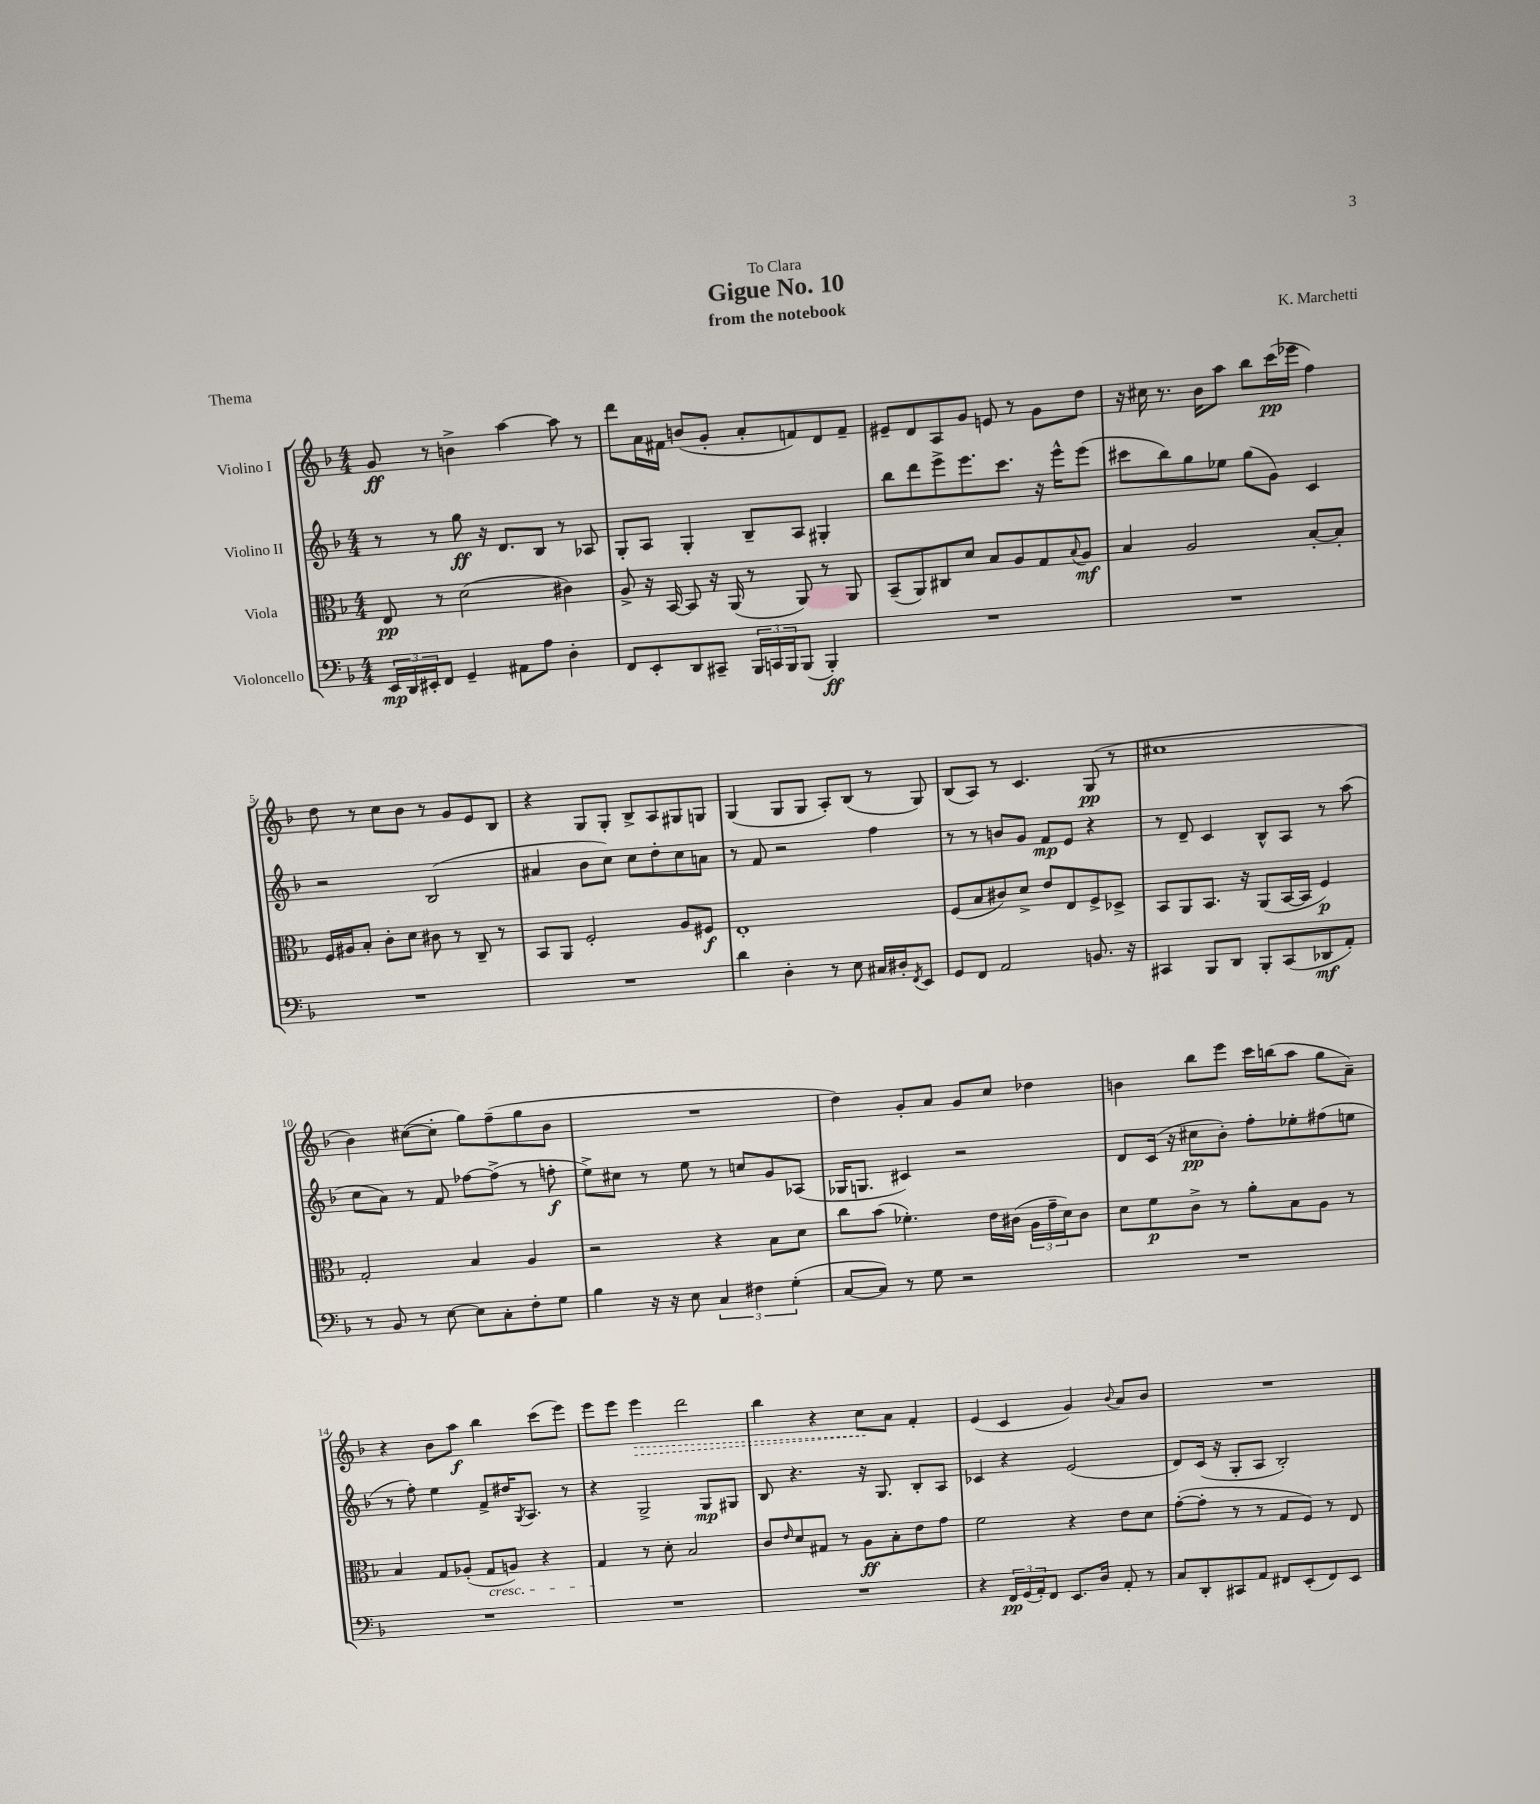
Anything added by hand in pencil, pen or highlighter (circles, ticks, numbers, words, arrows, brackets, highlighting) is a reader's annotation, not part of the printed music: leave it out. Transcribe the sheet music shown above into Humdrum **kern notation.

**kern	**dynam	**kern	**dynam	**kern	**dynam	**kern	**dynam
*part4	*part4	*part3	*part3	*part2	*part2	*part1	*part1
*staff4	*staff4	*staff3	*staff3	*staff2	*staff2	*staff1	*staff1
*I"Violoncello	*	*I"Viola	*	*I"Violino II	*	*I"Violino I	*
*clefF4	*	*clefC3	*	*clefG2	*	*clefG2	*
*k[b-]	*	*k[b-]	*	*k[b-]	*	*k[b-]	*
*M4/4	*	*M4/4	*	*M4/4	*	*M4/4	*
=1	=1	=1	=1	=1	=1	=1	=1
24EE/LL	mp	8E/	pp	8r	.	8g/	ff
24DD/	.	.	.	.	.	.	.
24EE#X'/J	.	.	.	.	.	.	.
8FF/J	.	8r	.	8r	.	8r	.
4GG~/	.	(2d\	.	8gg\	ff	4bn^\	.
.	.	.	.	16r	.	.	.
.	.	.	.	8.d/L	.	.	.
8AA#X\L	.	.	.	.	.	[4aa\	.
8A\J	.	.	.	8B-/J	.	.	.
4D'\	.	4c#X\)	.	8r	.	8aa\]	.
.	.	.	.	8A-X/	.	8r	.
=2	=2	=2	=2	=2	=2	=2	=2
8FF/L	.	8A^/	.	8G'/L	.	8ddd\L	.
8EE'/	.	16r	.	8A/J	.	16a\L	.
.	.	[16BB-/	.	.	.	16f#X\JJ	.
8DD/	.	8BB-/]	.	4G'/	.	(8bn/L	.
8CC#X~/J	.	16r	.	.	.	8g'/J	.
.	.	(16AA/	.	.	.	.	.
24BBB-/LL	.	8r	.	8B-~/L	.	8a'/L	.
24CCn/	.	.	.	.	.	.	.
24BBB-/J	.	.	.	.	.	.	.
(8BBB-/J	.	8AA/)	.	8A/J	.	8fn/)	.
4BBB-'/)	ff	8r	.	4G#X'/	.	8d/	.
.	.	8AA/	.	.	.	8f~/J	.
=3	=3	=3	=3	=3	=3	=3	=3
1r	.	(8BB-~/L	.	8bb-\L	.	8e#X~/L	.
.	.	8AA/)	.	8ddd\	.	8d/	.
.	.	8C#X/	.	8eee^\	.	8A/	.
.	.	8d/J	.	8.eee\	.	8g/J	.
.	.	8B-/L	.	.	.	8en/	.
.	.	.	.	8.ccc\J	.	.	.
.	.	8A/	.	.	.	8r	.
.	.	8G/	.	16r	.	8g\L	.
.	.	.	.	16eee^^\KL	.	.	.
.	.	8qqB-/	.	.	.	.	.
.	.	8A/J	mf	(8eee\J	.	8dd\J	.
=4	=4	=4	=4	=4	=4	=4	=4
1r	.	4B-/	.	8ccc#X\L	.	16r	.
.	.	.	.	.	.	16cc#X\	.
.	.	.	.	8bb-\)	.	8.r	.
.	.	2A/	.	8gg\	.	.	.
.	.	.	.	.	.	16b-\KL	.
.	.	.	.	8ee-X\J	.	8aa\J	.
.	.	.	.	(8gg\L	.	8bb-\L	.
.	.	.	.	8g\J)	.	(16ccc\L	pp
.	.	.	.	.	.	16eee-X\JJ	.
.	.	[8B-'/L	.	4c/	.	4ff\)	.
.	.	8B-'/J]	.	.	.	.	.
!!LO:LB:g=z
=5	=5	=5	=5	=5	=5	=5	=5
1r	.	16F/LL	.	2r	.	8dd\	.
.	.	16A#X/J	.	.	.	.	.
.	.	8B-'/J	.	.	.	8r	.
.	.	8c'\L	.	.	.	8cc\L	.
.	.	8d\J	.	.	.	8b-\J	.
.	.	8c#X\	.	(2B-/	.	8r	.
.	.	8r	.	.	.	8g/L	.
.	.	8C~/	.	.	.	8e/	.
.	.	8r	.	.	.	8B-/J	.
=6	=6	=6	=6	=6	=6	=6	=6
1r	.	8BB-/L	.	4a#X/	.	4r	.
.	.	8AA/J	.	.	.	.	.
.	.	2F'/	.	8b-\L	.	8G/L	.
.	.	.	.	8cc\J)	.	8G'/J	.
.	.	.	.	8cc\L	.	8B-^/L	.
.	.	.	.	8dd'\	.	8A/	.
.	.	8A/L	.	8cc\	.	8G#X/	.
.	.	8F#X/J	f	8an\J	.	8Gn/J	.
=7	=7	=7	=7	=7	=7	=7	=7
4d\	.	1E'	.	8r	.	(4G/	.
.	.	.	.	8f/	.	.	.
4D'\	.	.	.	2r	.	8G/L	.
.	.	.	.	.	.	8G/J	.
8r	.	.	.	.	.	8A'/L)	.
8E\	.	.	.	.	.	(8B-/J	.
16C#X/LL	.	.	.	4ff\	.	8r	.
16D#X'/J	.	.	.	.	.	.	.
8qFF/	.	.	.	.	.	.	.
8EE/J	.	.	.	.	.	8G/)	.
=8	=8	=8	=8	=8	=8	=8	=8
8GG/L	.	(8F/L	.	8r	.	(8B-/L	.
8FF/J	.	8B-/	.	8r	.	8A/J)	.
2AA/	.	8c#X/)	.	8bn/L	.	8r	.
.	.	8d^/J	.	8g/J	.	4.c/	.
.	.	8e/L	.	8f/L	mp	.	.
.	.	8E/	.	8e/J	.	.	.
8.BBn/	.	8F^/	.	4r	.	(8G/	pp
.	.	8D-X^/J	.	.	.	8r	.
16r	.	.	.	.	.	.	.
=9	=9	=9	=9	=9	=9	=9	=9
4CC#X/	.	8BB-/L	.	8r	.	1cc#X	.
.	.	8AA/	.	8d~/	.	.	.
8BBB-/L	.	8.BB-/J	.	4c/	.	.	.
8DD/J	.	.	.	.	.	.	.
.	.	16r	.	.	.	.	.
8BBB-'/L	.	(8AA/L	.	8B-^^/L	.	.	.
(8CC#/	.	[16BB-/L	.	8A/J	.	.	.
.	.	16BB-/JJ]	.	.	.	.	.
8DD-X/	mf	4F/)	p	8r	.	.	.
8AA'/J)	.	.	.	(8aa\	.	.	.
!!LO:LB:g=z
=10	=10	=10	=10	=10	=10	=10	=10
8r	.	2G'/	.	8cc\L	.	4b-\)	.
8BB-/	.	.	.	8a\J)	.	.	.
8r	.	.	.	8r	.	([8cc#X\L	.
[8E\	.	.	.	8f/	.	8cc#'\J]	.
8E\L]	.	4B-/	.	[8ff-X\L	.	8gg\L)	.
8C'\	.	.	.	(8ff-^\J]	.	(8ff~\	.
8F'\	.	4A/	.	8r	.	8gg\	.
8G\J	.	.	.	8ffn'\	f	8b-\J	.
=11	=11	=11	=11	=11	=11	=11	=11
4B-\	.	2r	.	8ee^\L)	.	1r	.
.	.	.	.	8cc#X\J	.	.	.
16r	.	.	.	8r	.	.	.
16r	.	.	.	.	.	.	.
8E\	.	.	.	8ee\	.	.	.
6C/	.	4r	.	8r	.	.	.
.	.	.	.	8ccn/L	.	.	.
6F#X\	.	.	.	.	.	.	.
.	.	8B-\L	.	8g/	.	.	.
(6G'\	.	.	.	.	.	.	.
.	.	8d\J	.	(8A-X/J	.	.	.
=12	=12	=12	=12	=12	=12	=12	=12
[8C/L	.	8cc\L	.	16G-X/KL	.	4dd\)	.
.	.	.	.	8.Gn/J	.	.	.
8C/J])	.	(8b-\J	.	.	.	.	.
8r	.	4.f-X'\)	.	4c#X/)	.	8g'/L	.
8G\	.	.	.	.	.	8a/J	.
2r	.	.	.	2r	.	8g/L	.
.	.	16e\LL	.	.	.	8cc/J	.
.	.	(16c#X\JJ	.	.	.	.	.
.	.	24A\LL	.	.	.	4dd-X\	.
.	.	24g~\	.	.	.	.	.
.	.	24d\J)	.	.	.	.	.
.	.	8c#\J	.	.	.	.	.
=13	=13	=13	=13	=13	=13	=13	=13
1r	.	8d\L	.	8d/L	.	4bn\	.
.	.	8f\	p	(16c/Jk	.	.	.
.	.	.	.	16r	.	.	.
.	.	8c^\J	.	8cc#X\L	pp	8bb-\L	.
.	.	8r	.	8b-'\J)	.	8eee\J	.
.	.	8a'\L	.	8ff'\L	.	16ccc\LL	.
.	.	.	.	.	.	(16bbn\J	.
.	.	8B-\	.	8ee-X'\	.	8aa\J	.
.	.	8A\J	.	(8ff#X\	.	8gg\L	.
.	.	8r	.	8een\J	.	8a~\J)	.
!!LO:LB:g=z
=14	=14	=14	=14	=14	=14	=14	=14
1r	.	4B-/	.	8r	.	4r	.
.	.	.	.	8ff'\)	.	.	.
.	.	8G/L	.	4ee\	.	8b-\L	.
.	.	(8A-X'/J	.	.	.	8aa\J	f
!	!	!LO:TX:b:i:t=cresc.	!	!	!	!	!
.	.	8G/L	.	8f^/L	.	4bb-\	.
.	.	8An/J)	.	16dd#X/K	.	.	.
.	.	.	.	8qG/	.	.	.
.	.	.	.	8.A/J	.	.	.
.	.	4r	.	.	.	(8ccc\L	.
.	.	.	.	8r	.	8eee\J)	.
=15	=15	=15	=15	=15	=15	=15	=15
1r	.	4G/	.	4r	.	8eee\L	.
.	.	.	.	.	.	8eee\J	.
!	!	!	!	!	!	!	!LO:HP:b
.	.	8r	.	2G^/	.	4eee\	>
.	.	8d'\	.	.	.	.	.
.	.	2B-/	.	.	.	2ddd\	.
.	.	.	.	8G/L	mp	.	.
.	.	.	.	8G#X/J	.	.	.
=16	=16	=16	=16	=16	=16	=16	=16
1r	.	8c/L	.	8B-/	.	4bb-\	.
.	.	16qqe/	.	.	.	.	.
.	.	8d/	.	4.r	.	.	.
.	.	8G#X/J	.	.	.	4r	.
.	.	8r	.	.	.	.	.
.	.	8A\L	ff	16r	.	8cc\L	.
.	.	.	.	8.G/	.	.	.
.	.	8B-'\	.	.	.	8a\J	]
.	.	8e\	.	8B-'/L	.	4f'/	.
.	.	8g\J	.	8A/J	.	.	.
=17	=17	=17	=17	=17	=17	=17	=17
4r	.	2f\	.	4c-X/	.	(4e/	.
24FF/LL	pp	.	.	4r	.	4c/	.
(24GG/	.	.	.	.	.	.	.
24AA'/J)	.	.	.	.	.	.	.
8FF/J	.	.	.	.	.	.	.
8.EE/L	.	4r	.	(2e/	.	4g/)	.
16D/Jk	.	.	.	.	.	.	.
.	.	.	.	.	.	8qqb-/	.
8AA'/	.	8e\L	.	.	.	8a/L	.
8r	.	8d\J	.	.	.	8b-/J	.
=18	=18	=18	=18	=18	=18	=18	=18
8C/L	.	([8g'\L	.	8d/L)	.	1r	.
8DD'/	.	8g'\J]	.	(16c/Jk	.	.	.
.	.	.	.	16r	.	.	.
8CC#X/	.	8r	.	8G'/L	.	.	.
8AA/J	.	8r	.	8A/J	.	.	.
8FF#X/L	.	8G/L	.	2B-'/)	.	.	.
(8EE'/	.	8F/J)	.	.	.	.	.
8FF#/)	.	8r	.	.	.	.	.
8EE/J	.	8E/	.	.	.	.	.
==	==	==	==	==	==	==	==
*-	*-	*-	*-	*-	*-	*-	*-
